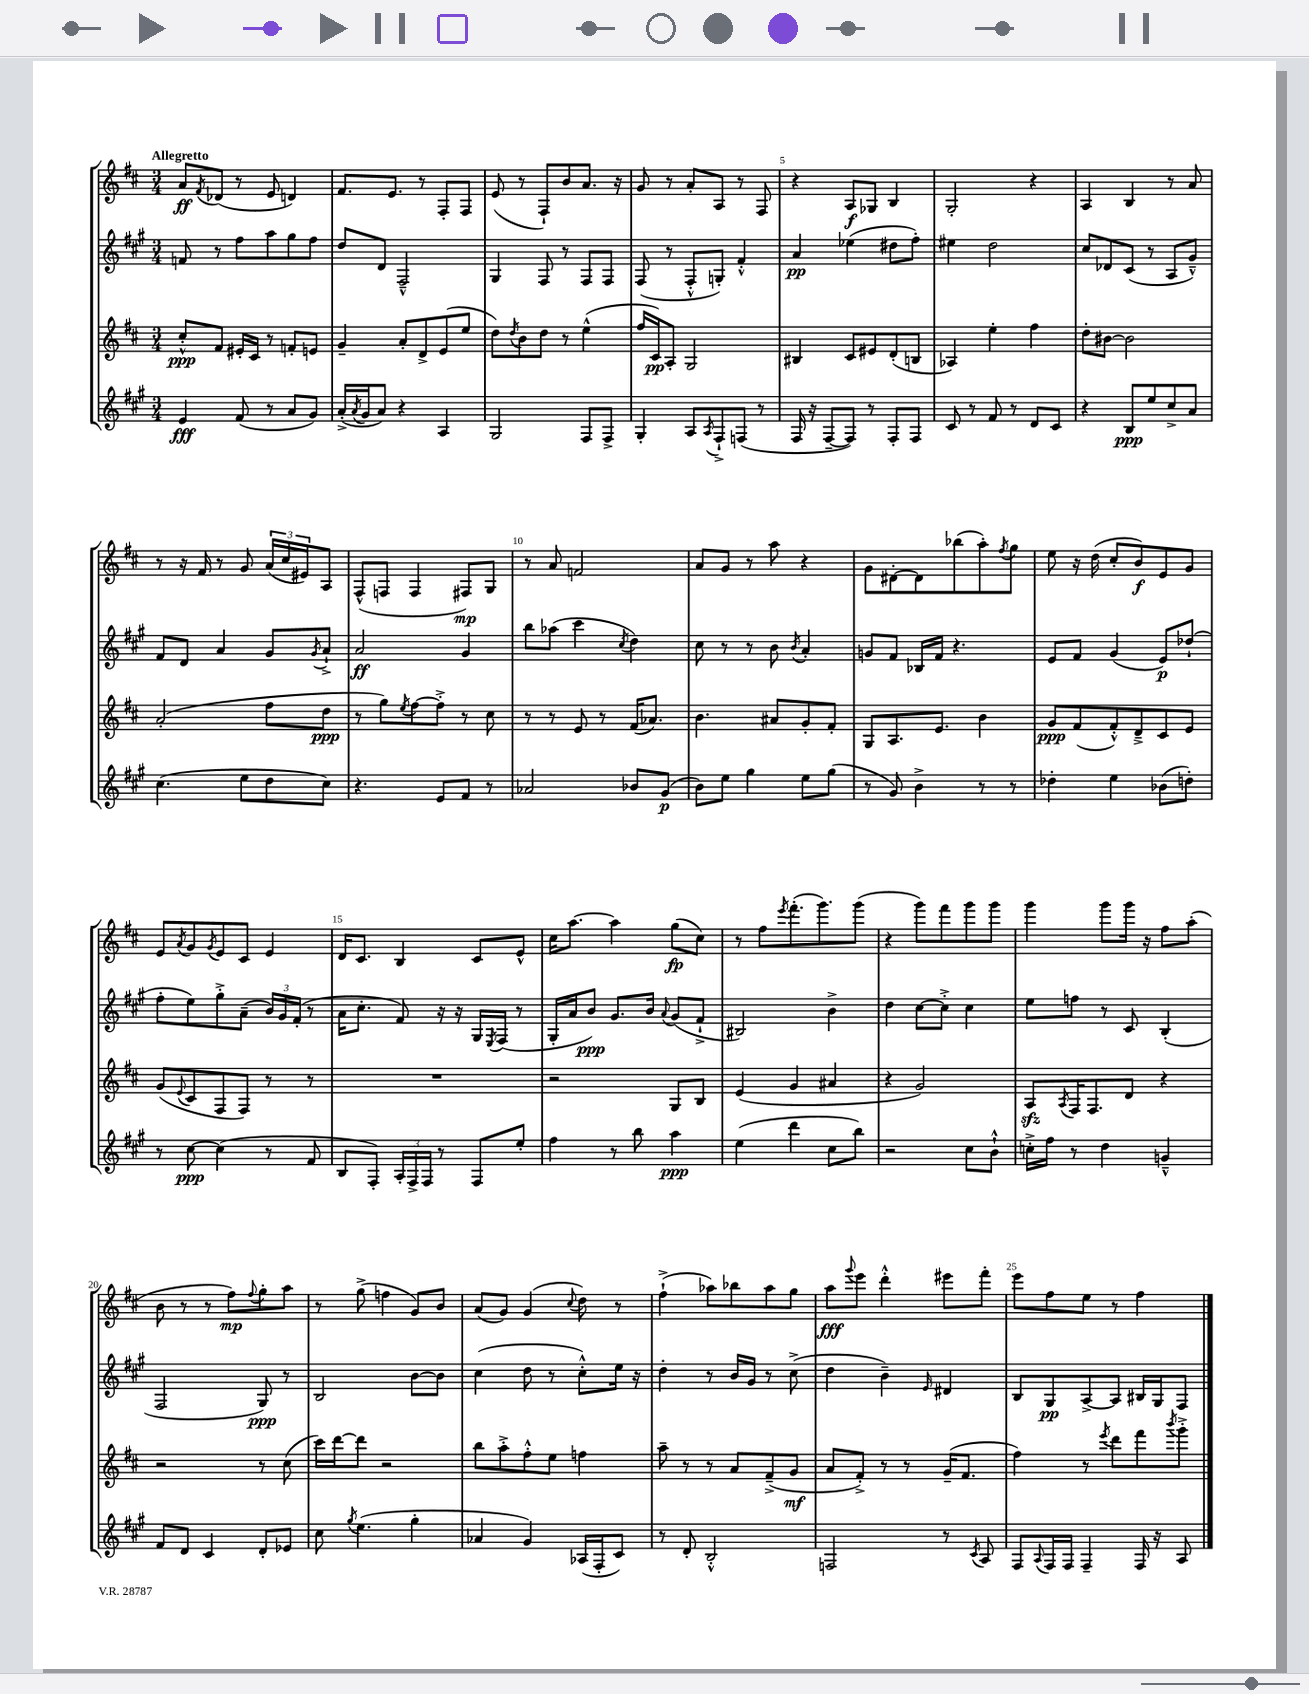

**kern	**kern	**kern	**kern
*staff4	*staff3	*staff2	*staff1
*clefG2	*clefG2	*clefG2	*clefG2
*k[f#c#g#]	*k[f#c#]	*k[f#c#g#]	*k[f#c#]
*M3/4	*M3/4	*M3/4	*M3/4
4e/	8cc#'^^/L	8f/	8a/L
.	.	.	8qf#/
.	8f#/J	8r	(8d-/J
(8f#/	16e#'/LL	8ff#\L	8r
.	16c#/JJ	.	.
8r	8r	8aa\	8e/
8a/L	8f'/L	8gg#\	4d/)
8g#/J)	8e/J	8ff#\J	.
=	=	=	=
(16a'^/LL	4g~/	8dd/L	8.f#/L
8qa/	.	.	.
16g#/J	.	.	.
8a/J)	.	8d/J	.
.	.	.	8.e/J
4r	8a'/L	2F#~^^/	.
.	8d^/	.	8r
4A/	(8e/	.	8F#'/L
.	8ee/J	.	8F#/J
=	=	=	=
2G#/	8dd\L)	4G#/	(8e/
.	8qdd/	.	.
.	8b\	.	8r
.	8dd\J	8F#/	8F#`/L)
.	8r	8r	8b/
8F#/L	(4ee^^\	8F#/L	8.a/J
8F#^/J	.	8F#/J	.
.	.	.	16r
=	=	=	=
4G#'/	16ff#/LL	(8F#/	8g/
.	16c#/J)	.	.
.	8A'/J	8r	8r
8A/L	2G/	8F#'^^/L	8a'/L
8qA/	.	.	.
8F#`^/	.	8G'/J)	8A/J
(8F/J	.	4f#'^^/	8r
8r	.	.	8F#/
=	=	=	=
16F#/	4B#/	4a/	4r
16r	.	.	.
[8F#~/L	.	.	.
8F#/]J)	8c#/L	(4ee-\	8A/L
8r	8e#/	.	8G-/J
8F#'/L	(8d'/	8dd#\L	4B/
8F#/J	8B/J	8ff#'\J)	.
=	=	=	=
8c#/	4A-/)	4ee#\	2G'/
8r	.	.	.
8f#/	4ee'\	2dd\	.
8r	.	.	.
8d/L	4ff#\	.	4r
8c#/J	.	.	.
=	=	=	=
4r	8dd'\L	8cc#/L	4A/
.	[8b#\J	8d-/	.
8B/L	2b#\]	(8c#/J	4B/
8ee/	.	8r	.
8cc#^/	.	8A/L	8r
8a/J	.	8g#~^^/J)	8a/
=	=	=	=
(4.cc#\	(2a'/	8f#/L	8r
.	.	8d/J	16r
.	.	.	16f#/
.	.	4a/	8r
8ee\L	.	.	8g/
8dd\	8ff#\L	8g#/L	(24a/LL
.	.	.	24cc#/
.	.	.	24e#/J)
.	.	8qg#/	.
8cc#\J)	8dd\J	8a`^/J	8A/J
=	=	=	=
4.r	8r	2a/	(8F#^^/L
.	8gg\L)	.	8F/J
.	8qee/	.	.
.	[8ff#\	.	4F/
8e/L	8ff#'^\]J	.	.
8f#/J	8r	4g#/	8F#/L)
8r	8cc#\	.	8G/J
=	=	=	=
2a-/	8r	8bb\L	8r
.	8r	(8aa-\J	8a/
.	8e/	4ccc#\	2f/
.	8r	.	.
.	.	8qcc#/	.
8b-/L	(16f#/LK	4dd\)	.
.	8.a-/J)	.	.
(8g#/J	.	.	.
=	=	=	=
8b\L)	4.b\	8cc#\	8a/L
8ee\J	.	8r	8g/J
4gg#\	.	8r	8r
.	8a#/L	8b\	8aa\
.	.	8qb/	.
8ee\L	8g'/	4a'/	4r
(8gg#\J	8f#'/J	.	.
=	=	=	=
8r	8G/L	8g/L	8g\L
8g#/)	8.A/	8f#/J	[8d#'\
4b^\	.	16B-/LL	8d#\]
.	8.e/J	16f#/JJ	.
.	.	4.r	(8bb-\
8r	4b\	.	8aa'\)
.	.	.	8qff#/
8r	.	.	8gg\J
=	=	=	=
4dd-'\	8g/L	8e/L	8ee\
.	(8f#/	8f#/J	16r
.	.	.	(16dd\
4ee\	8f#'^^/)	(4g#/	8cc#'/L
.	8d~^/	.	8b/)
(8b-\L	8c#/	8e/L)	8e/
8dd'\J)	8e/J	(8dd-`/J	8g/J
=	=	=	=
8r	(8g/L	8ff#'\L	8e/L
.	8qqe/	.	8qa/
[8cc#\	8c#/	8ee\)	8g/
.	.	.	8qg/
(4cc#\]	8F#/	8gg#'^\	8e/
.	8F#/J)	(8a~\J	8c#/J
8r	8r	24b/LL)	4e/
.	.	24g#/	.
.	.	(24f#'/JJ	.
8f#/	8r	8r	.
=	=	=	=
8B/L	2.r	16a\LK	16d/LK
.	.	8.cc#'\J	8.c#/J
8F#'/J)	.	.	.
24A'/LL	.	8f#/)	4B/
24F#^/	.	.	.
24F#/JJ	.	.	.
8r	.	16r	.
.	.	16r	.
8F#/L	.	16G#/LL	8c#/L
.	.	8qE/	.
.	.	(16F#/JJ	.
8ee'/J	.	8r	8e^^/J
=	=	=	=
4ff#\	2r	16G#'/LL	16cc#\LK
.	.	16a/J	[8.aa\J
.	.	8b/J)	.
8r	.	8.g#/L	4aa\]
8bb\	.	.	.
.	.	16b/Jk	.
.	.	8qqa/	.
4aa\	8G/L	(8g#/L	(8gg\L
.	8B/J	8f#`^/J	8cc#\J)
=	=	=	=
(4ee\	(4e/	2B#/)	8r
.	.	.	8ff#\L
.	.	.	8qeee/
4ddd\	4g/	.	(8.fff#'\
.	.	.	8.ggg\)
8cc#\L	4a#/	4b^\	.
8bb\J)	.	.	(8ggg\J
=	=	=	=
2r	4r	4dd\	4r
.	2g/)	[8cc#\L	8ggg\L)
.	.	8cc#'^\]J	8fff#\
8cc#\L	.	4cc#\	8ggg\
8b`^^\J	.	.	8ggg\J
=	=	=	=
16cc'^\LL	8A/L	8ee\L	4ggg\
16ff#\JJ	.	.	.
.	8qA/	.	.
8r	16F#/K	8ff\J	.
.	8.F#/	.	.
4dd\	.	8r	8ggg\L
.	8d/J	8c#/	16ggg\Jk
.	.	.	16r
4g~^^/	4r	(4B'/	8ff#\L
.	.	.	(8aa'\J
=	=	=	=
8f#/L	2r	2F#/	8b\
8d/J	.	.	8r
4c#/	.	.	8r
.	.	.	8ff#\L)
.	.	.	8qqff#/
8d'/L	8r	8G#/)	8gg'\
8e-/J	(8cc#\	8r	8aa\J
=	=	=	=
8cc#\	16ccc#\LL)	2B/	8r
.	[16ddd\J	.	.
8qgg#/	.	.	.
(4.ee\	8ddd\]J	.	(8gg^\
.	2r	.	4ff\
4gg#'\	.	[8b\L	8g/L)
.	.	8b\]J	8b/J
=	=	=	=
4a-/	8bb\L	(4cc#\	(8a/L
.	8aa'^\	.	8g/J)
4g#/)	8ff#'^^\	8dd\	(4g/
.	8ee\J	8r	.
.	.	.	8qqcc#/
(16A-/LL	4ff\	8cc#'^^\L)	8dd\)
16F#'/J	.	.	.
8c#/J)	.	16ee\Jk	8r
.	.	16r	.
=	=	=	=
8r	8aa~\	4dd'\	(4ff#`^\
8d'/	8r	.	.
2B'^^/	8r	8r	8aa-\L)
.	8a/L	16b/LL	8bb-\
.	.	16g#/JJ	.
.	(8f#~^/	8r	8aa-\
.	8g/J	(8cc#^\	8gg\J
=	=	=	=
2F/	8a/L	4dd\	8aa\L
.	.	.	8qqggg/
.	8f#'^/J)	.	8eee\J
.	8r	4b~\)	4ddd'^^\
.	8r	.	.
.	.	16qqe/	.
8r	(16g~/LK	4d#/	8eee#\L
.	8.f#/J	.	.
8qc#/	.	.	.
8A/	.	.	8fff#'\J
=	=	=	=
8F#/L	4ff#\)	8B/L	8eee\L
8qqA/	.	.	.
16F#/L	.	8G#/	8ff#\
16F#/JJ	.	.	.
4F#~/	8r	[8A^/	8ee\J
.	8qeee/	.	.
.	8ddd\L	8A/]J	8r
16F#/	8fff#\	16B#/LL	4ff#\
16r	.	16G#/J	.
.	8qbbb/	.	.
8A/	8ggg'^\J	8F#/J	.
==	==	==	==
*-	*-	*-	*-
